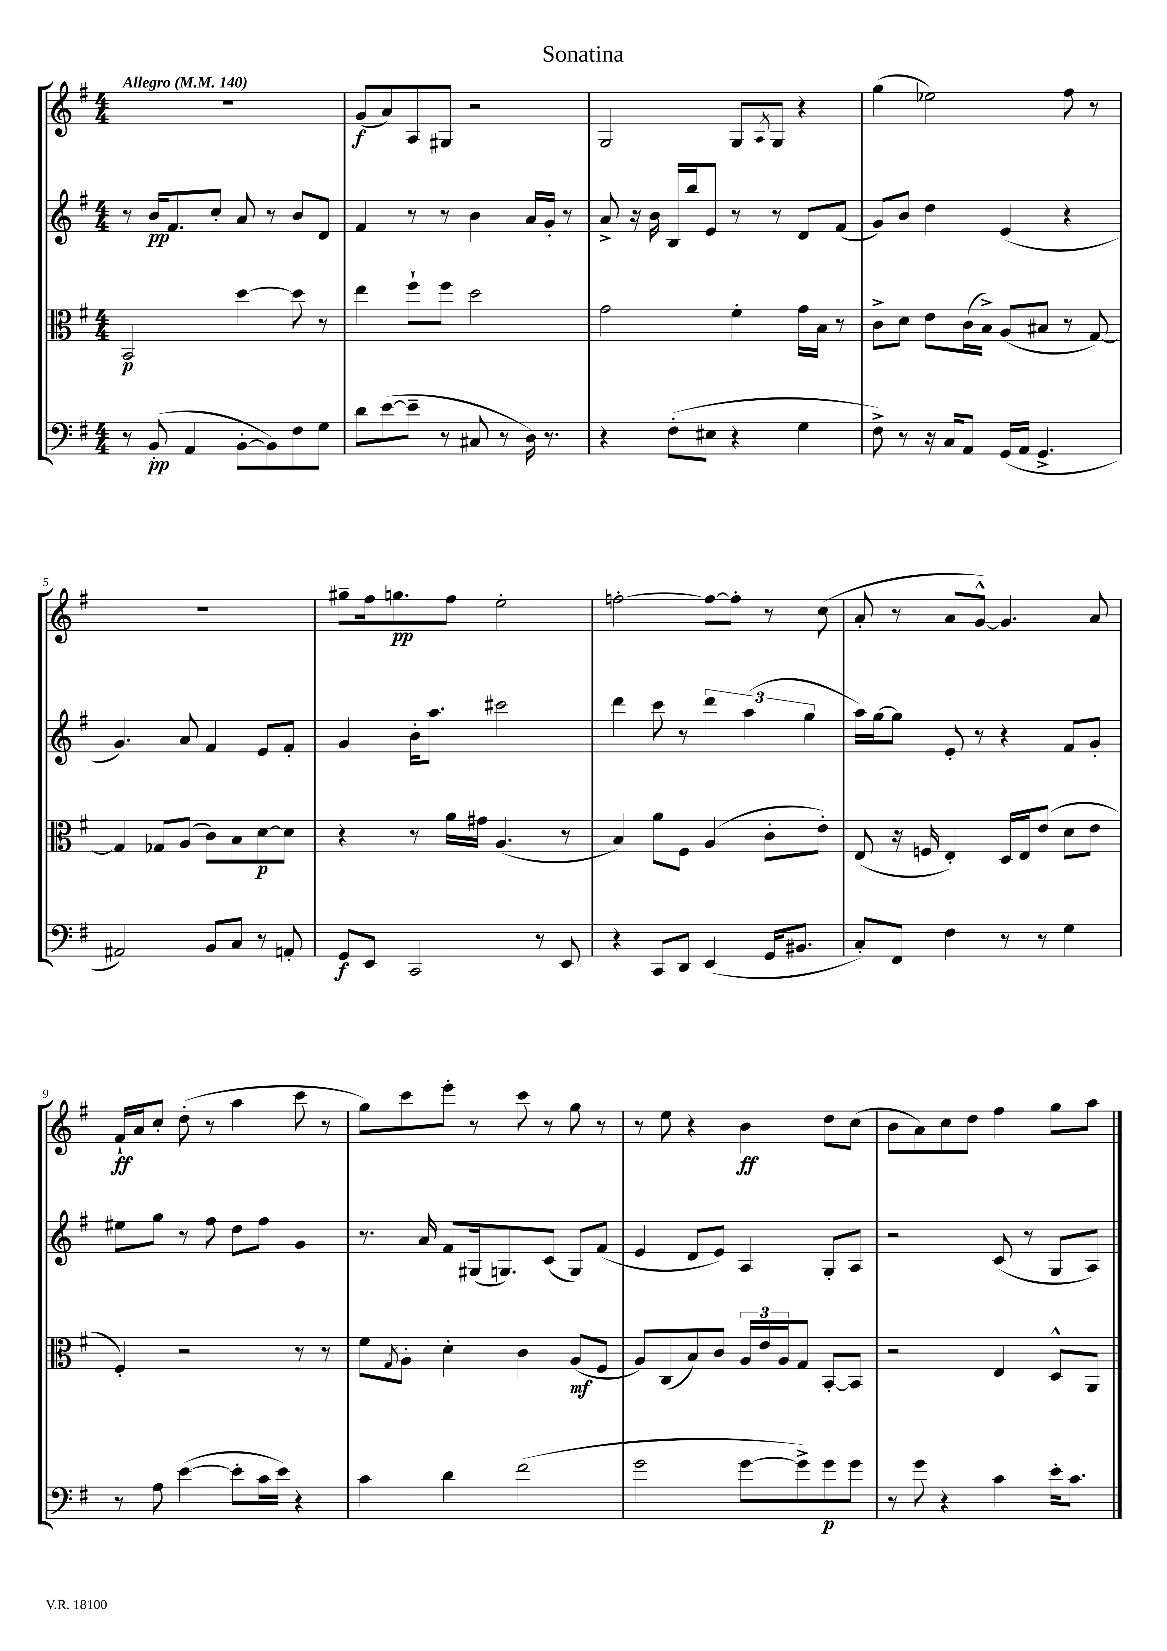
\header { title = "Sonatina" }
<<
\new StaffGroup <<
\new Staff = "s0" {
    \clef treble \key g \major \numericTimeSignature \time 4/4 \tempo "Allegro" 4 = 140
    R1 |
    g'8\f( a'8) a8 gis8 r2 |
    g2 g8 \acciaccatura { a8 } g8 r4 |
    g''4( ees''2) fis''8 r8 |
    R1 |
    gis''8-- fis''16 g''8.\pp fis''8 e''2-. |
    f''2~-. f''8~ f''8-. r8 c''8( |
    a'8-. r8 a'8 g'8~-^) g'4. a'8 |
    fis'16-!\ff a'16 c''8-. d''8-.( r8 a''4 c'''8 r8 |
    g''8) c'''8 e'''8-. r8 c'''8 r8 g''8 r8 |
    r8 e''8 r4 b'4\ff d''8 c''8( |
    b'8 a'8) c''8 d''8 fis''4 g''8 a''8 \bar "|." |
}
\new Staff = "s1" {
    \clef treble \key g \major \numericTimeSignature \time 4/4
    r8 b'16\pp fis'8. c''8-. a'8 r8 b'8 d'8 |
    fis'4 r8 r8 b'4 a'16 g'16-. r8 |
    a'8-> r16 b'16 b16 b''16 e'8 r8 r8 d'8 fis'8( |
    g'8) b'8 d''4 e'4( r4 |
    g'4.) a'8 fis'4 e'8 fis'8-. |
    g'4 b'16-. a''8. cis'''2 |
    d'''4 c'''8 r8 \tuplet 3/2 { d'''4 a''4( g''4 } |
    a''16) g''16~ g''8 e'8-. r8 r4 fis'8 g'8-. |
    eis''8 g''8 r8 fis''8 d''8 fis''8 g'4 |
    r8. a'16 fis'8 gis16( g8.) c'8( g8) fis'8( |
    e'4 d'8 e'8) a4 g8-. a8 |
    r2 c'8( r8 g8 a8) \bar "|." |
}
\new Staff = "s2" {
    \clef alto \key g \major \numericTimeSignature \time 4/4
    b,2\p d''4~ d''8 r8 |
    e''4 fis''8-! fis''8 d''2 |
    g'2 fis'4-. g'16 b16 r8 |
    c'8-> d'8 e'8 c'16( b16->) a8( bis8 r8 g8~) |
    g4 ges8 a8( c'8) b8 d'8~\p d'8 |
    r4 r8 a'16 gis'16 a4.( r8 |
    b4) a'8 fis8 a4( c'8-. e'8-.) |
    e8( r16 f16 e4-.) d16 e16 e'8( d'8 e'8 |
    fis4-.) r2 r8 r8 |
    fis'8 \acciaccatura { g8 } a8-. d'4-. c'4 a8\mf( fis8 |
    a8) c8( b8) c'8 \tuplet 3/2 { a16 e'16 a16 } g8 b,8~-. b,8 |
    r2 e4 d8-^ a,8 \bar "|." |
}
\new Staff = "s3" {
    \clef bass \key g \major \numericTimeSignature \time 4/4
    r8 b,8-.\pp( a,4 b,8~-. b,8) fis8 g8 |
    d'8 e'8~( e'8-- r8 cis8 r8 d16) r8. |
    r4 fis8-.( eis8 r4 g4 |
    fis8->) r8 r16 c16 a,8 g,16( a,16 g,4.-> |
    ais,2) b,8 c8 r8 a,8-. |
    g,8\f e,8 c,2 r8 e,8 |
    r4 c,8 d,8 e,4( g,16 bis,8. |
    c8-.) fis,8 fis4 r8 r8 g4 |
    r8 a8 e'4~( e'8-. c'16 e'16) r4 |
    c'4 d'4 fis'2( |
    g'2 g'8~ g'8->) g'8\p g'8 |
    r8 g'8 r4 c'4 e'16-. c'8. \bar "|." |
}
>>
>>
